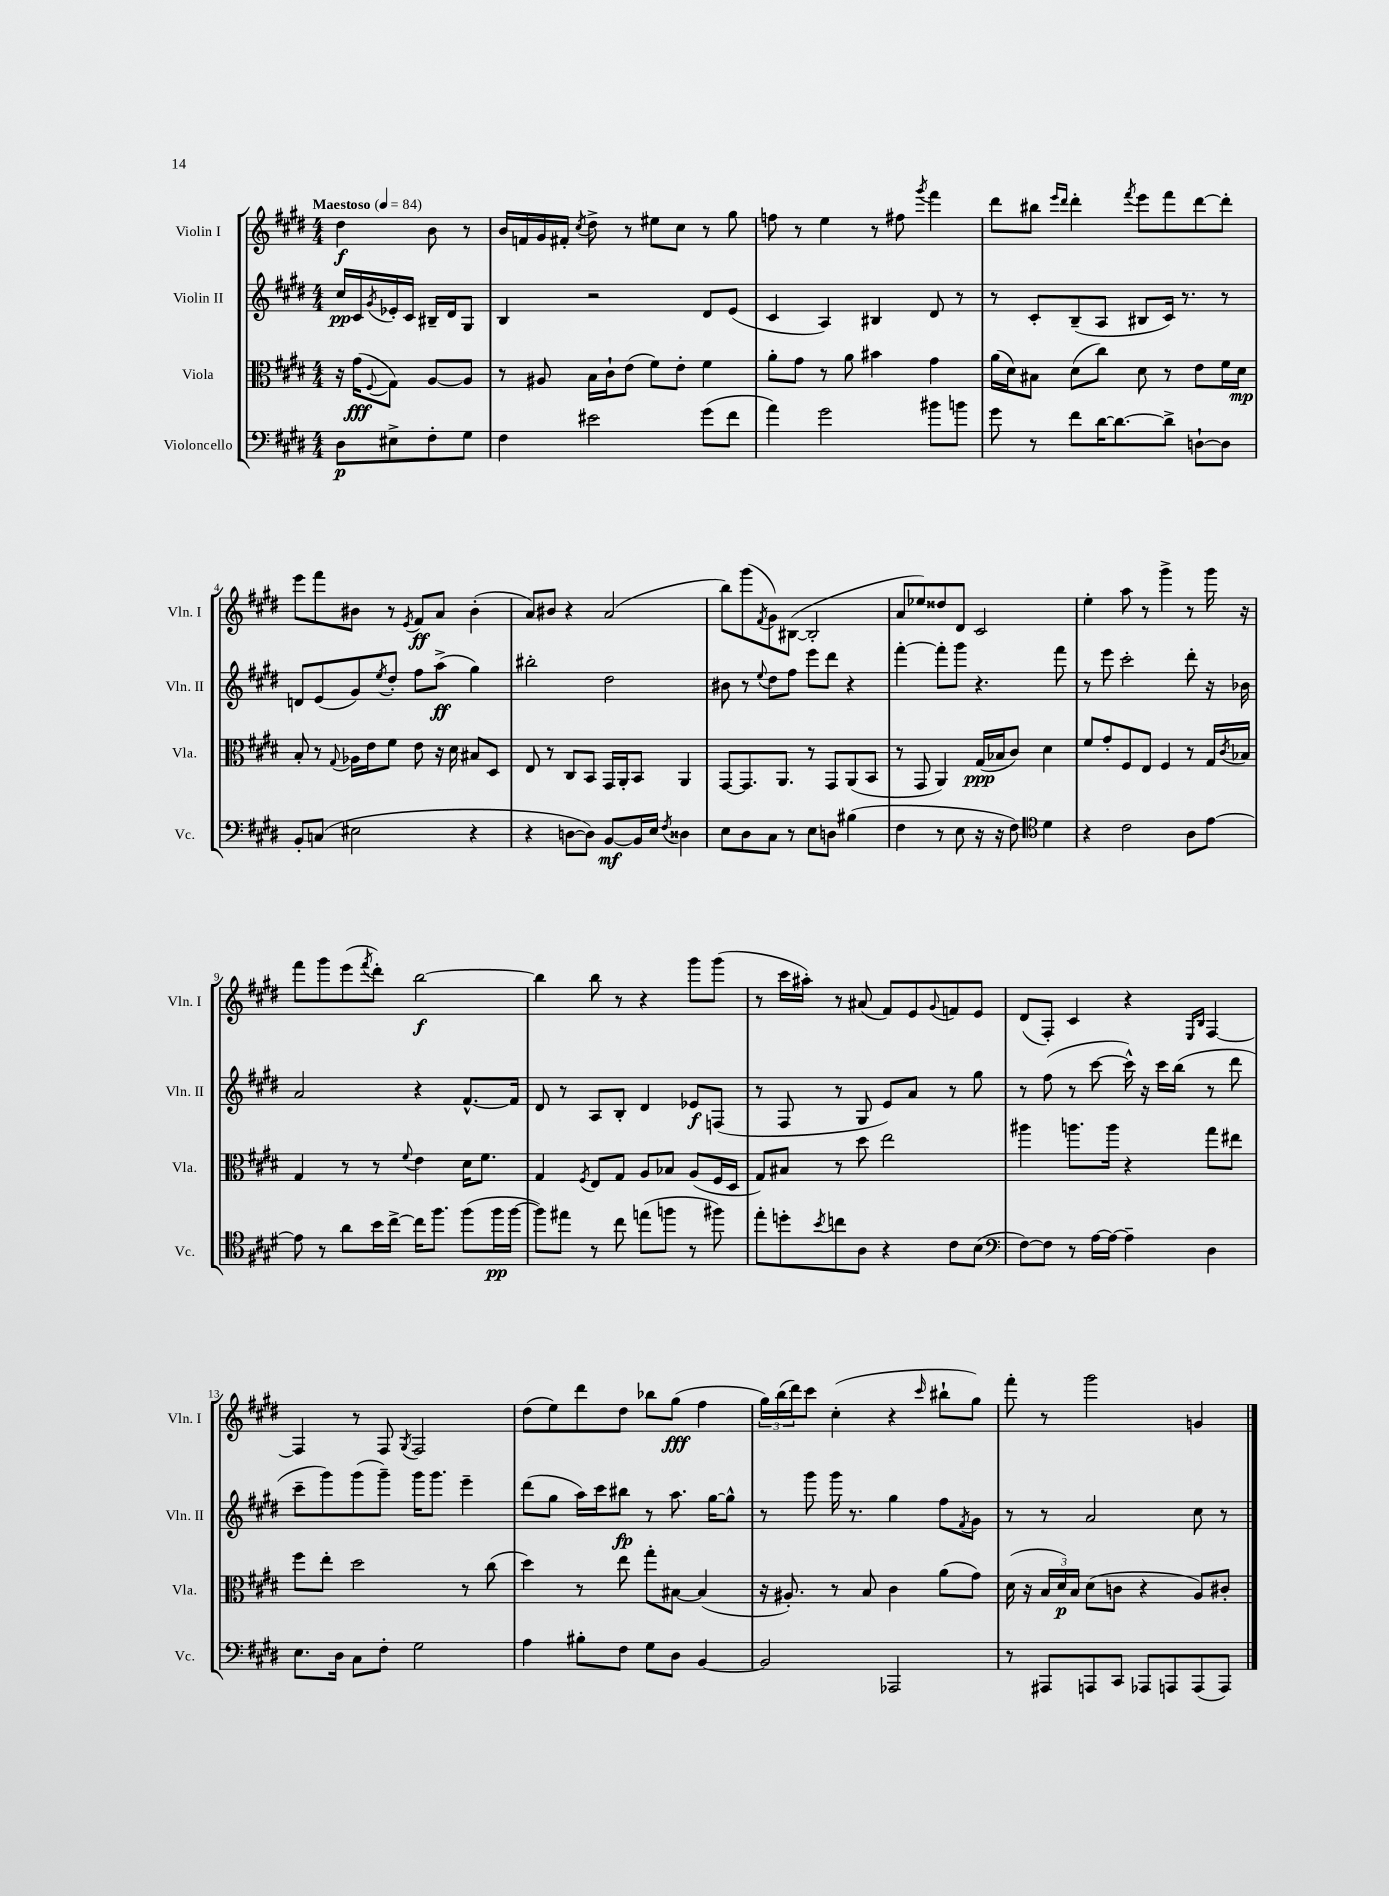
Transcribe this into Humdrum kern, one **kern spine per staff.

**kern	**kern	**kern	**kern
*staff4	*staff3	*staff2	*staff1
*clefF4	*clefC3	*clefG2	*clefG2
*k[f#c#g#d#]	*k[f#c#g#d#]	*k[f#c#g#d#]	*k[f#c#g#d#]
*M4/4	*M4/4	*M4/4	*M4/4
*MM84	*MM84	*MM84	*MM84
8D#	16r	16cc#	4dd#
.	(16g#	16c#	.
.	8qqF#	8qg#	.
8E#^	8G#)	16e-'	.
.	.	16c#	.
8F#'	[8A	16B#~	8b
.	.	16d#	.
8G#	8A]	8G#	8r
=	=	=	=
4F#	8r	4B	16b
.	.	.	16f
.	8A#	.	16g#
.	.	.	16f#'
.	.	.	8qcc#
2e#	16B	2r	8dd#^
.	16c#`	.	.
.	(8e	.	8r
.	8f#)	.	8ee#
.	8e'	.	8cc#
(8g#	4f#	8d#	8r
8f#	.	(8e	8gg#
=	=	=	=
4a)	8a'	4c#	8ff
.	8g#	.	8r
2g#	8r	4A)	4ee
.	8a	.	.
.	4b#	4B#	8r
.	.	.	8ff#
.	.	.	8qggg#
8b#	4g#	8d#	4fff#
8b	.	8r	.
=	=	=	=
8g#	(16a	8r	8ddd#
.	16d#)	.	.
8r	8B#	8c#'	8bb#
.	.	.	16qqeee
.	.	.	16qqddd#
8f#	(8d#	(8B~	4ddd#'
[16d#	8cc#)	8A	.
8.d#_	.	.	.
.	.	.	8qfff#
.	8d#	8B#	8eee
8d#^]	8r	16c#)	8fff#
.	.	8.r	.
[8D`	8e	.	[8ddd#
8D]	16f#	8r	8ddd#']
.	16d#	.	.
=	=	=	=
8BB'	8B'	8d	8eee
(8C	8r	(8e	8fff#
.	8qqG#	.	.
2E#	16A-	8g#)	8b#
.	16e	.	.
.	.	8qee	.
.	8f#	8dd#'	8r
.	.	.	8qe
.	8e	8ff#	8f#
.	16r	(8aa^	8a
.	16d#	.	.
4r	8B#	4gg#)	(4b#'
.	8D#	.	.
=	=	=	=
4r	8E	2bb#'	8a)
.	8r	.	8b#
[8D	8C#	.	4r
8D])	8BB	.	.
[8BB	16GG#	2dd#	(2a
.	16AA'	.	.
16BB]	8BB	.	.
16E	.	.	.
8qF#	.	.	.
4D##	4AA	.	.
=	=	=	=
8E	[8GG#	8b#	8bb)
8D#	8.GG#]	8r	(8ggg#
.	.	8qqee	8qf#
8C#	.	8dd#	8g#)
.	8.AA	.	.
8r	.	8ff#	([8B#
8E	8r	8eee	2B#']
8D	8GG#	8ddd#	.
(4B#	(8AA	4r	.
.	8BB	.	.
=	=	=	=
4F#	8r	[4fff#'	8a
.	8GG#	.	8ee-)
8r	4AA)	8fff#']	8dd##
8E	.	8ggg#	8d#
16r	(16G#	4.r	2c#
16r	16B-	.	.
8F#)	8c#)	.	.
*clefC4	*	*	*
4d#	4d#	.	.
.	.	8fff#	.
=	=	=	=
4r	8f#	8r	4ee'
.	8g#'	8eee	.
2c#	8F#	2ccc#'	8aa
.	8E	.	8r
.	4F#	.	4ggg#^
8A	8r	8ddd#'	8r
[8e	16G#	16r	16ggg#
.	8qc#	.	.
.	16B-	16b-	16r
=	=	=	=
8e]	4G#	2a	8fff#
8r	.	.	8ggg#
8a	8r	.	(8eee
.	.	.	8qfff#
16b	8r	.	8ddd#')
[16cc#^	.	.	.
.	8qqf#	.	.
16cc#]	4e	4r	[2bb
8.ff#	.	.	.
(8ff#	16d#	[8.f#^^	.
.	8.f#	.	.
16ff#	.	.	.
[16ff#	.	16f#]	.
=	=	=	=
8ff#])	4G#	8d#	4bb]
8ee#	.	8r	.
.	8qF#	.	.
8r	8E	8A	8bb
8cc#	8G#	8B'	8r
(8ee	8A	4d#	4r
8ff	8B-	.	.
8r	(8A	8e-	8ggg#
8ff#)	16F#	(8F	(8ggg#
.	16D#	.	.
=	=	=	=
8ee'	8G#)	8r	8r
8dd'	8B#	8F#	16ccc#
.	.	.	16aa#')
8qb	.	.	.
8cc	8r	8r	8r
8A	8dd#	8G#	(8a#
4r	2ee	8e)	8f#)
.	.	8a	8e
.	.	.	8qqg#
8c#	.	8r	8f
(8B	.	8gg#	8e
=	=	=	=
*clefF4	*	*	*
[8F#)	4aa#	8r	(8d#
8F#]	.	(8ff#	8F#')
8r	8.aa	8r	4c#
[16A	.	[8ccc#	.
16A_	16aa	.	.
4A~]	4r	16ccc#^^])	4r
.	.	16r	.
.	.	16ccc#	.
.	.	(16bb	.
.	.	.	16qqE
.	.	.	16qqB
4D#	8gg#	8r	[4F#
.	8ee#	8ddd#	.
=	=	=	=
8.E	8ff#	8ccc#~	4F#]
.	8ee'	8ggg#)	.
16D#	.	.	.
8C#	2dd#	(8ggg#	8r
8F#'	.	8ggg#~)	8F#
.	.	.	8qG#
2G#	.	16ggg#	2F#
.	.	8.ggg#	.
.	8r	4eee~	.
.	(8cc#	.	.
=	=	=	=
4A	4dd#)	(8ddd#	(8dd#
.	.	8gg#	8ee)
8B#'	8r	16aa)	8ddd#
.	.	16ccc#	.
8F#	8ee	8bb#	8dd#
8G#	8gg#'	8r	8bb-
8D#	[8B#	8.aa	(8gg#
[4BB	(4B#]	.	4ff#
.	.	[16gg#	.
.	.	8gg#^^]	.
=	=	=	=
2BB]	16r	8r	24gg#)
.	.	.	(24bb
.	8.A#')	.	.
.	.	.	24ddd#)
.	.	8ggg#	8ccc#
.	8r	16ggg#	(4cc#'
.	.	8.r	.
.	8B	.	.
2AAA-	4c#	4gg#	4r
.	.	.	16qqccc#
.	(8a	8ff#	8bb#`
.	.	8qf#	.
.	8g#)	8g#	8gg#)
=	=	=	=
8r	(16d#	8r	8fff#'
.	16r	.	.
8AAA#	24B	8r	8r
.	24d#)	.	.
.	24B	.	.
8AAA	(8d#	2a	2ggg#
8CC#	8c	.	.
8AAA-	4r	.	.
8AAA	.	.	.
(8AAA	8A)	8cc#	4g
8AAA)	8c#'	8r	.
==	==	==	==
*-	*-	*-	*-
